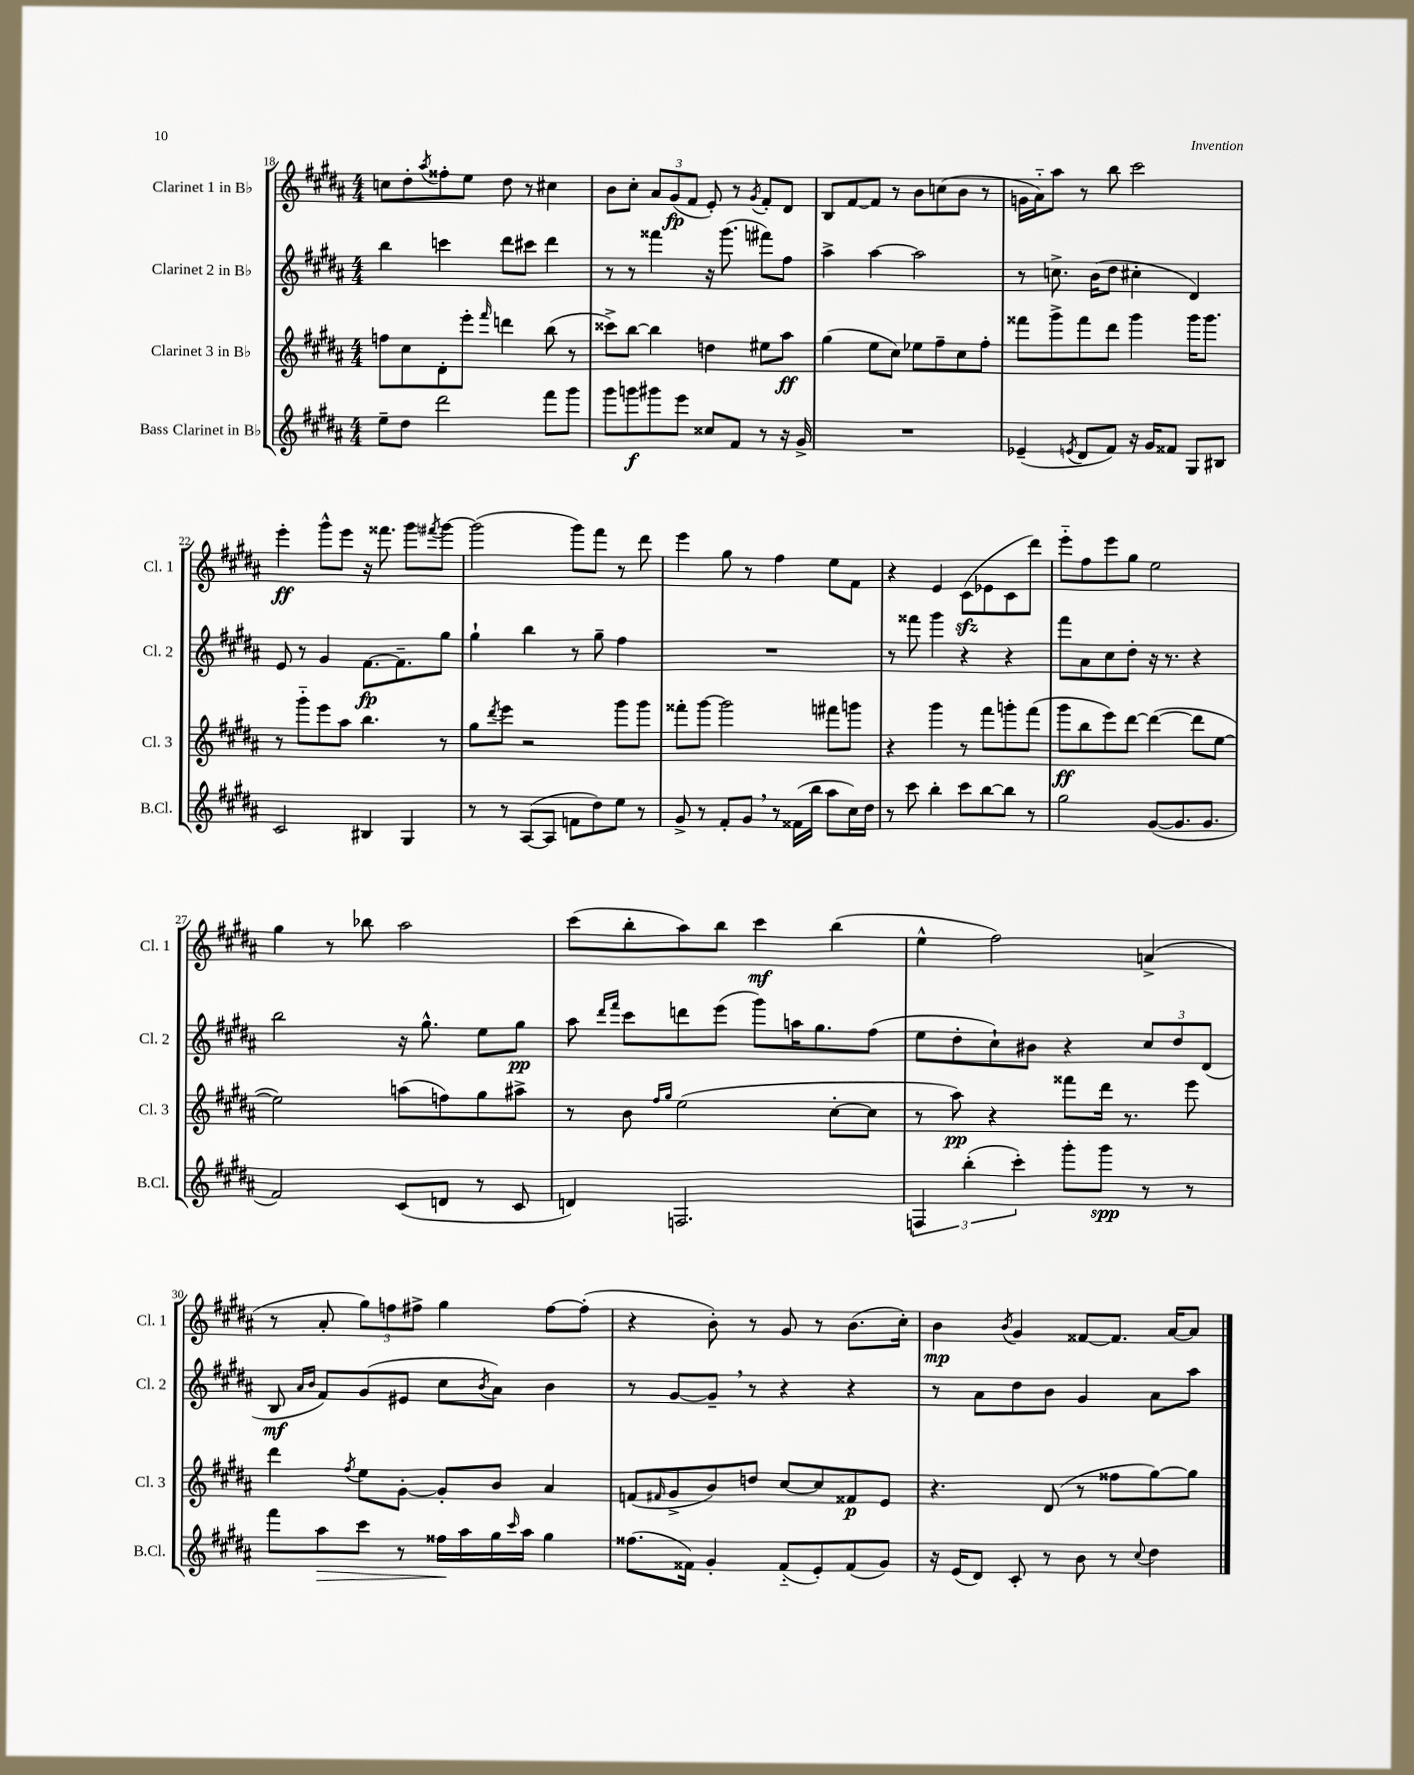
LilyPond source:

<<
\new StaffGroup <<
\new Staff = "s0" \with { instrumentName = "Clarinet 1 in Bb" shortInstrumentName = "Cl. 1" } {
    \clef treble \key b \major \numericTimeSignature \time 4/4
    c''8 dis''8-. \acciaccatura { ais''8 } fisis''8-. e''8 dis''8 r8 cis''4 |
    b'8 cis''8-. \tuplet 3/2 { ais'8 gis'8\fp( fis'8 } e'8-.) r8 \acciaccatura { gis'8 } fis'8-. dis'8 |
    b8 fis'8~ fis'8 r8 b'8 c''8( b'8 r8 |
    g'16 ais'16-_) ais''8 r8 b''8 cis'''2 |
    e'''4-.\ff gis'''8-^ e'''8 r16 fisis'''8. gis'''8 \acciaccatura { fis'''8 } gis'''8~ |
    gis'''2( gis'''8) fis'''8 r8 dis'''8 |
    e'''4 gis''8 r8 fis''4 e''8 fis'8 |
    r4 e'4 cis'8\sfz( ees'8 cis'8 dis'''8) |
    e'''8-_ fis''8 e'''8 gis''8 e''2 |
    gis''4 r8 bes''8 ais''2 |
    cis'''8( b''8-. ais''8) b''8 cis'''4\mf b''4( |
    e''4-^ fis''2) a'4->( |
    r8 ais'8-. \tuplet 3/2 { gis''8) f''8 fis''8-> } gis''4 fis''8~ fis''8-.( |
    r4 b'8-.) r8 gis'8 r8 b'8.( cis''16-.) |
    b'4\mp \acciaccatura { b'8 } gis'4 fisis'8~ fisis'8. ais'16~ ais'8 \bar "|." |
}
\new Staff = "s1" \with { instrumentName = "Clarinet 2 in Bb" shortInstrumentName = "Cl. 2" } {
    \clef treble \key b \major \numericTimeSignature \time 4/4
    b''4 c'''4 dis'''8 cis'''8 dis'''4 |
    r8 r8 fisis'''4 r16 gis'''8.( fis'''8) fis''8 |
    ais''4-> ais''4~ ais''2 |
    r8 c''8.-> b'16( dis''8 cis''4-. dis'4) |
    e'8 r8 gis'4 fis'8.~\fp fis'8.-- gis''8 |
    gis''4-! b''4 r8 gis''8-- fis''4 |
    R1 |
    r8 fisis'''8 gis'''4 r4 r4 |
    fis'''8 ais'8 cis''8 dis''8-. r16 r8. r4 |
    b''2 r16 gis''8.-^ e''8 gis''8\pp |
    ais''8 \grace { dis'''16 fis'''16 } cis'''8 d'''8 e'''8( gis'''8) a''16 gis''8. fis''8( |
    e''8 dis''8-. cis''8-!) bis'8 r4 \tuplet 3/2 { cis''8 dis''8 dis'8( } |
    b8\mf \grace { ais'16 b'16 } fis'8) gis'8( eis'8 cis''8 \acciaccatura { b'8 } ais'8) b'4 |
    r8 gis'8~ gis'8-- \breathe r8 r4 r4 |
    r8 ais'8 dis''8 b'8 gis'4 ais'8 ais''8 \bar "|." |
}
\new Staff = "s2" \with { instrumentName = "Clarinet 3 in Bb" shortInstrumentName = "Cl. 3" } {
    \clef treble \key b \major \numericTimeSignature \time 4/4
    f''8 cis''8 dis'8-. e'''8-. \grace { fis'''16 } d'''4 b''8( r8 |
    cisis'''8->) b''8~ b''4 d''4 eis''8 ais''8\ff |
    gis''4( e''8 cis''8) ees''8 fis''8-- cis''8 fis''8-. |
    fisis'''8 gis'''8-> fisis'''8 dis'''8 gis'''4 gis'''16 gis'''8. |
    r8 gis'''8-_ e'''8 ais''8 b''4. r8 |
    gis''8 \acciaccatura { dis'''8 } e'''8 r2 gis'''8 gis'''8 |
    fisis'''8-. gis'''8~ gis'''2 fis'''8 g'''8 |
    r4 gis'''4 r8 fis'''8 g'''8-. fis'''8( |
    gis'''8\ff b''8 e'''8) dis'''8~ dis'''4~( dis'''8 e''8~ |
    e''2) a''8( f''8) gis''8 ais''8-> |
    r8 b'8 \grace { fis''16 gis''16 } e''2( cis''8~-. cis''8 |
    r8 ais''8\pp) r4 fisis'''8 dis'''16 r8. e'''8 |
    dis'''4 \acciaccatura { fis''8 } e''8 gis'8~-. gis'8-. b'8 ais'4 |
    f'8( \grace { fis'16 } gis'8-> b'8) d''8 cis''8~ cis''8 fisis'8\p e'8 |
    r4. dis'8( r8 fisis''8 gis''8~) gis''8 \bar "|." |
}
\new Staff = "s3" \with { instrumentName = "Bass Clarinet in Bb" shortInstrumentName = "B.Cl." } {
    \clef treble \key b \major \numericTimeSignature \time 4/4
    e''8-- dis''8 dis'''2 fis'''8 gis'''8 |
    gis'''8 g'''8\f gis'''8 e'''8 cisis''8 fis'8 r8 r16 gis'16-> |
    R1 |
    ees'4--( \acciaccatura { e'8 } dis'8 fis'8) r16 gis'16 fisis'8 gis8 bis8 |
    cis'2 bis4 gis4 |
    r8 r8 ais8~( ais8 f'8 dis''8) e''8 r8 |
    gis'8-> r8 fis'8-. gis'8 \breathe r8 fisis'16( b''16 ais''8 cis''16) dis''16 |
    r8 cis'''8 b''4-. cis'''8 b''8~ b''8 r8 |
    gis''2 gis'8~( gis'8. gis'8. |
    fis'2) cis'8( d'8 r8 cis'8 |
    d'4) f2. |
    \tuplet 3/2 { f4 b''4-.( cis'''4-.) } gis'''8-. gis'''8\spp r8 r8 |
    fis'''8 ais''8\> cis'''8 r8 fisis''16\! ais''16 gis''16 \grace { cis'''16 } ais''16 gis''4 |
    fisis''8.( fisis'16) gis'4-. fisis'8-_( e'8-.) fisis'8( gis'8) |
    r16 e'16( dis'8) cis'8-. r8 b'8 r8 \appoggiatura { cis''8 } dis''4 \bar "|." |
}
>>
>>
\layout { \context { \Score currentBarNumber = #18 } }
